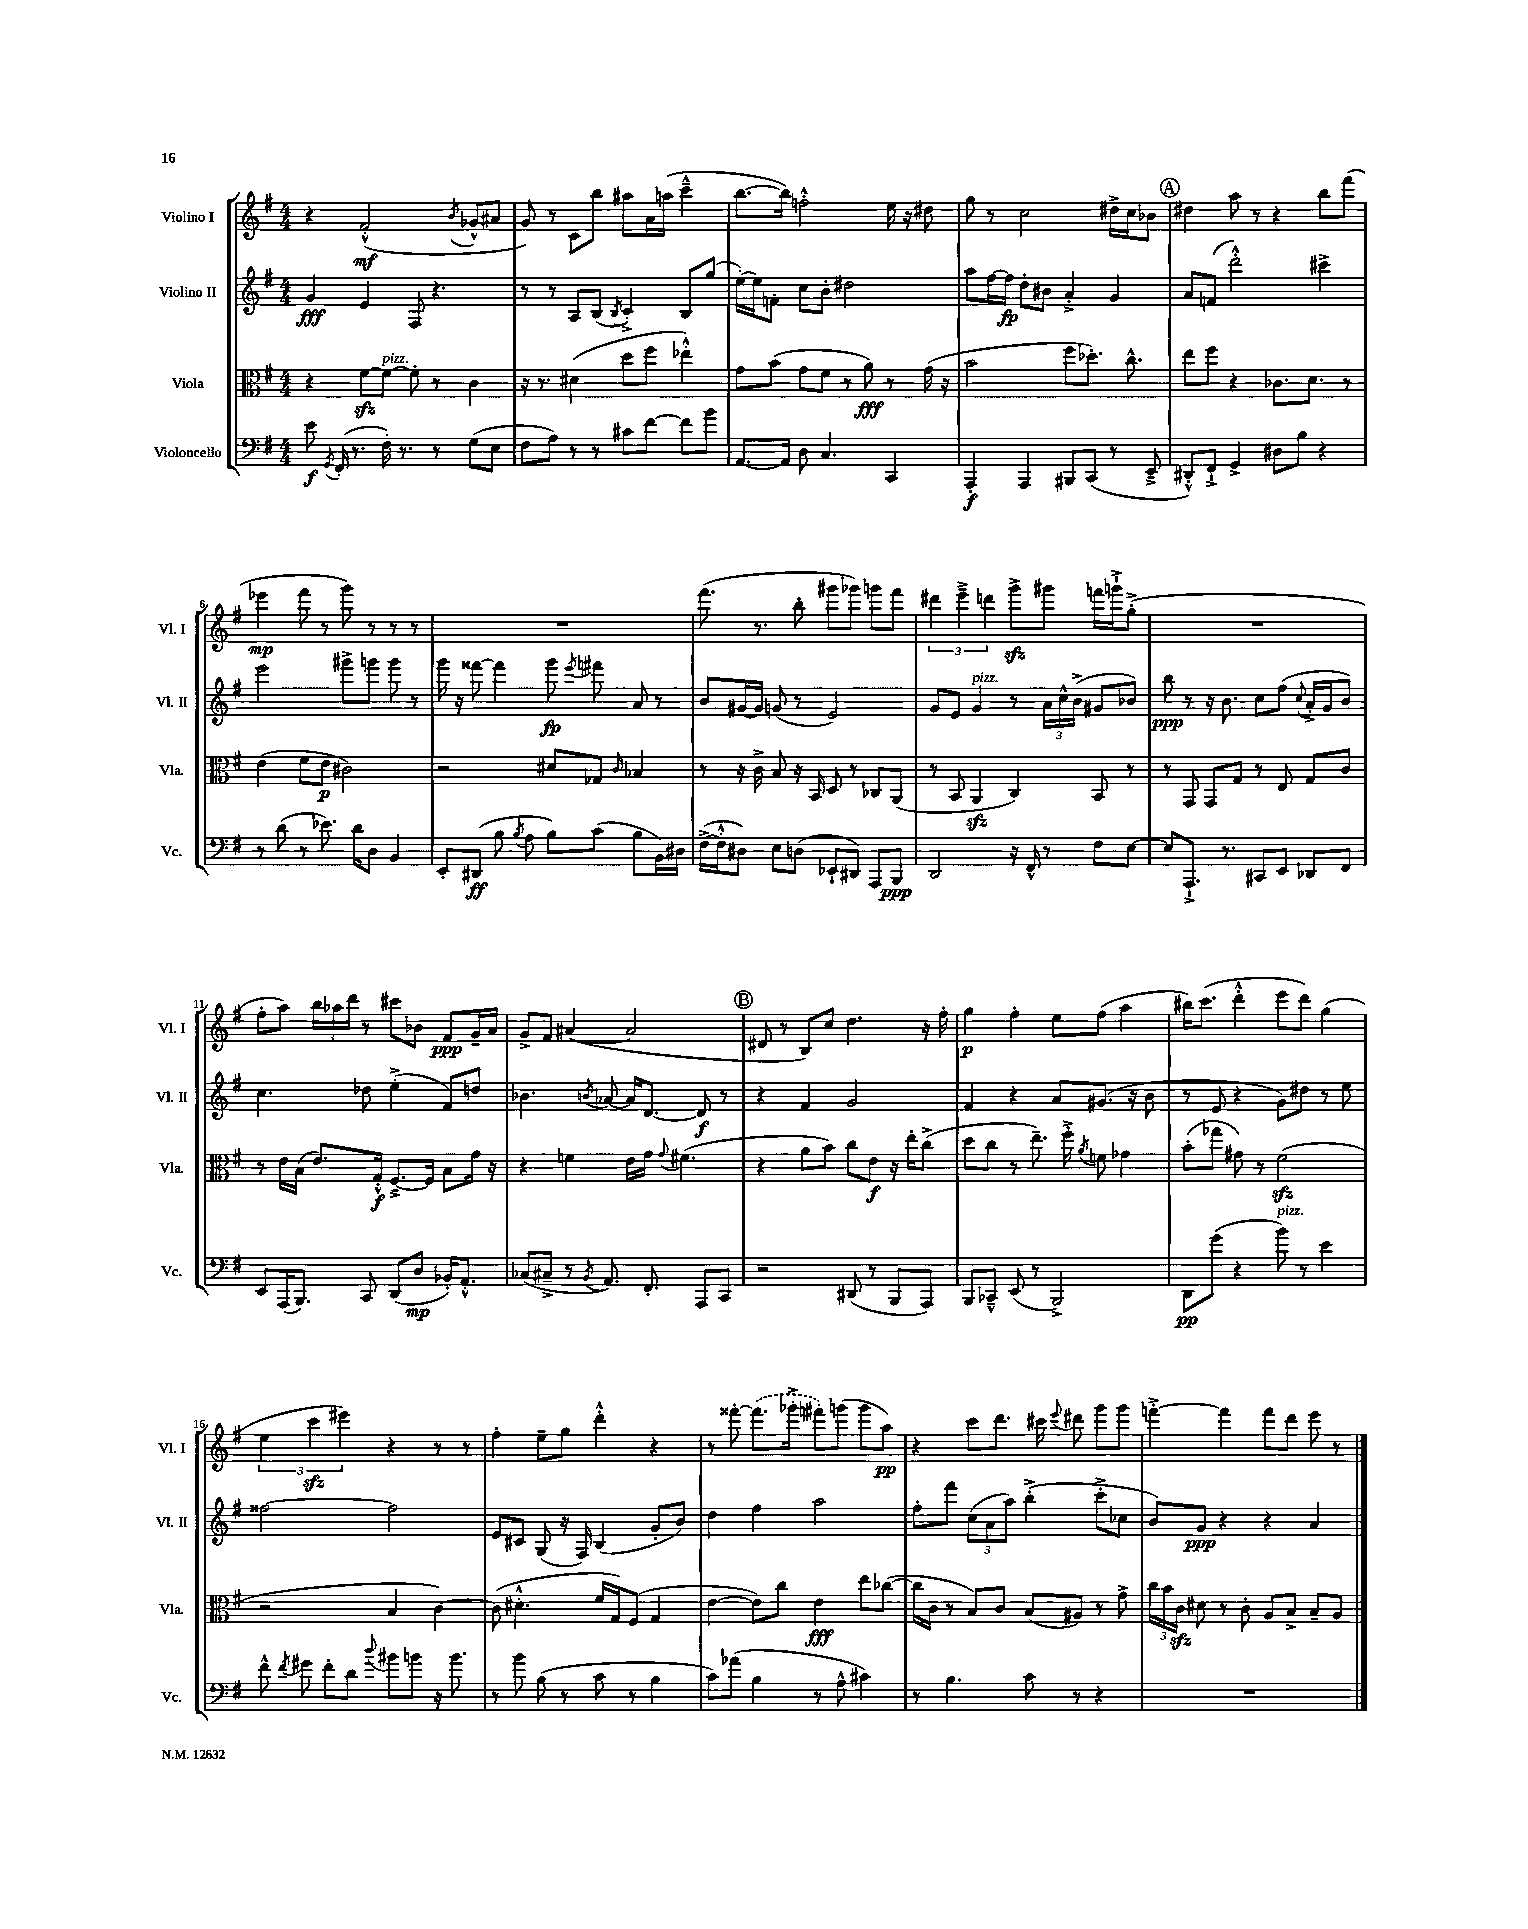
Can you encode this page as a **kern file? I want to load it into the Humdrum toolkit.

**kern	**dynam	**kern	**dynam	**kern	**dynam	**kern	**dynam
*part4	*part4	*part3	*part3	*part2	*part2	*part1	*part1
*staff4	*staff4	*staff3	*staff3	*staff2	*staff2	*staff1	*staff1
*I"Violoncello	*	*I"Viola	*	*I"Violino II	*	*I"Violino I	*
*I'Vc.	*	*I'Vla.	*	*I'Vl. II	*	*I'Vl. I	*
*clefF4	*	*clefC3	*	*clefG2	*	*clefG2	*
*k[f#]	*	*k[f#]	*	*k[f#]	*	*k[f#]	*
*M4/4	*	*M4/4	*	*M4/4	*	*M4/4	*
=1	=1	=1	=1	=1	=1	=1	=1
8e\	f	4r	.	4g/	fff	4r	.
8qGG/	.	.	.	.	.	.	.
(16FF#'/	.	.	.	.	.	.	.
8.r	.	.	.	.	.	.	.
.	.	[8f#zz\L	.	4e/	.	(2f#'^^/	mf
!	!	!LO:TX:a:i:t=pizz.	!	!	!	!	!
16F#'\)	.	8f#\J_	.	.	.	.	.
8.r	.	.	.	.	.	.	.
.	.	8f#'\]	.	8F#/	.	.	.
8r	.	8r	.	4.r	.	.	.
.	.	.	.	.	.	8qb/	.
(8G\L	.	4c\	.	.	.	8g-X^^/L	.
8E\J	.	.	.	.	.	8a#X/J	.
=2	=2	=2	=2	=2	=2	=2	=2
8F#\L	.	16r	.	8r	.	8g/)	.
.	.	8.r	.	.	.	.	.
8A\J)	.	.	.	8r	.	8r	.
8r	.	(4d#X\	.	8A/L	.	8c\L	.
8r	.	.	.	(8B/J	.	8bb\J	.
.	.	.	.	8qB/	.	.	.
8c#X\L	.	8dd\L	.	4c'^/)	.	8aa#X\L	.
[8f#\J	.	8ff#\J	.	.	.	16a\L	.
.	.	.	.	.	.	(16aan\JJ	.
8f#\L]	.	4ee-X'^^\)	.	8B/L	.	4ccc~^^\	.
8b\J	.	.	.	(8gg/J	.	.	.
=3	=3	=3	=3	=3	=3	=3	=3
[8.AA/L	.	8g\L	.	[16ee'\LL)	.	[8.bb\L	.
.	.	.	.	16ee\J]	.	.	.
.	.	(8b\J	.	8fn'\J	.	.	.
16AA/Jk]	.	.	.	.	.	16bb\Jk])	.
8D\	.	8g\L	.	8cc\L	.	2ffn'^^\	.
4.C/	.	8f#\J	.	8b'\J	.	.	.
.	.	8r	.	2dd#X\	.	.	.
.	.	8a\)	fff	.	.	.	.
4CC/	.	8r	.	.	.	16ee\	.
.	.	.	.	.	.	16r	.
.	.	(16g\	.	.	.	8dd#X\	.
.	.	16r	.	.	.	.	.
=4	=4	=4	=4	=4	=4	=4	=4
4AAA'/	f	2b\	.	8aa\L	.	8gg\	.
.	.	.	.	[16ff#\L	.	8r	.
.	.	.	.	16ff#\JJ]	fp	.	.
4AAA/	.	.	.	8dd'\L	.	2cc\	.
.	.	.	.	8b#X\J	.	.	.
8BBB#X/L	.	8ff#\L	.	4a'^/	.	.	.
(8CC/J	.	8.dd-X'\J)	.	.	.	.	.
8r	.	.	.	4g/	.	16dd#X^\LL	.
.	.	8.cc^^\	.	.	.	16cc\J	.
8EE~^/	.	.	.	.	.	8b-X\J	.
!!LO:REH:place=s1:t=A
=5	=5	=5	=5	=5	=5	=5	=5
8DD#X'^^/L)	.	8ee\L	.	8a/L	.	4dd#X\	.
8FF#`^/J	.	8ff#\J	.	(8fn/J	.	.	.
4GG^/	.	4r	.	2ddd'^^\)	.	8aa\	.
.	.	.	.	.	.	8r	.
8D#X\L	.	8.c-X\L	.	.	.	4r	.
8B\J	.	.	.	.	.	.	.
.	.	8.d\J	.	.	.	.	.
4r	.	.	.	4ccc#X^\	.	8bb\L	.
.	.	8r	.	.	.	(8fff#\J	.
!!LO:LB:g=z
=6	=6	=6	=6	=6	=6	=6	=6
8r	.	(4e\	.	2eee\	.	4eee-X\	mp
(8d\	.	.	.	.	.	.	.
8r	.	8f#\L	.	.	.	8fff#\	.
8.e-X\)	.	8e\J	p	.	.	8r	.
.	.	2c#X\)	.	8ggg#X^\L	.	8ggg\)	.
16d\KL	.	.	.	.	.	.	.
8D\J	.	.	.	8gggn\J	.	8r	.
4BB/	.	.	.	8ggg\	.	8r	.
.	.	.	.	8r	.	8r	.
=7	=7	=7	=7	=7	=7	=7	=7
8EE'/L	.	2r	.	16ggg\	.	1r	.
.	.	.	.	16r	.	.	.
(8DD#X/J	ff	.	.	[8fff##X\	.	.	.
8B\	.	.	.	4fff##\]	.	.	.
8qB/	.	.	.	.	.	.	.
8A\	.	.	.	.	.	.	.
8B\L)	.	8d#X/L	.	8ggg\	fp	.	.
.	.	.	.	8qeee/	.	.	.
(8c\J	.	8G-X/J	.	8fff#X\	.	.	.
.	.	16qqc/	.	.	.	.	.
8B\L	.	4B-X/	.	8a/	.	.	.
16BB\L)	.	.	.	8r	.	.	.
16D#X\JJ	.	.	.	.	.	.	.
=8	=8	=8	=8	=8	=8	=8	=8
([16F#^\LL	.	8r	.	8b/L	.	(8.fff#\	.
16F#'^^\J]	.	.	.	.	.	.	.
8D#X\J)	.	16r	.	[16g#X/L	.	.	.
.	.	16c^\	.	16g#/JJ]	.	8.r	.
8E\L	.	8B/	.	(8gn/	.	.	.
(8Dn\J	.	16r	.	8r	.	8bb'\	.
.	.	16BB/	.	.	.	.	.
8EE-X`/L	.	8D/	.	2e/)	.	8ggg#X\L	.
8DD#X/J)	.	8r	.	.	.	8ggg-X\J)	.
8AAA/L	.	8C-X/L	.	.	.	8gggn\L	.
8BBB/J	ppp	(8AA/J	.	.	.	8fff#\J	.
=9	=9	=9	=9	=9	=9	=9	=9
2DD/	.	8r	.	8g/L	.	6ddd#X\	.
.	.	8BB/	.	8e/J	.	.	.
.	.	.	.	.	.	6eee~^\	.
!	!	!	!	!LO:TX:a:i:t=pizz.	!	!	!
.	.	4AAzz/	.	4g/	.	.	.
.	.	.	.	.	.	6dddn\	.
16r	.	4C/)	.	8r	.	8gggzz^\L	.
16FF#^^/	.	.	.	.	.	.	.
8r	.	.	.	24a\LL	.	8ggg#X\J	.
.	.	.	.	24cc^^\	.	.	.
.	.	.	.	(24b^\JJ	.	.	.
8F#\L	.	8BB/	.	8g#X/L	.	16fffn\LL	.
.	.	.	.	.	.	16gggn`^\J	.
[8E\J	.	8r	.	8b-X/J)	.	(8gg'^\J	.
=10	=10	=10	=10	=10	=10	=10	=10
8E/L]	.	8r	.	8bb\	ppp	1r	.
8.AAA`^/J	.	8GG/	.	8r	.	.	.
.	.	8GG/L	.	16r	.	.	.
8.r	.	.	.	8.b\	.	.	.
.	.	8G/J	.	.	.	.	.
8CC#X/L	.	8r	.	8cc\L	.	.	.
8EE/J	.	8E/	.	(8ff#\J	.	.	.
.	.	.	.	8qqcc/	.	.	.
8DD-X/L	.	8G/L	.	16a'^/LL	.	.	.
.	.	.	.	16g/J	.	.	.
8FF#/J	.	8c/J	.	8b/J)	.	.	.
!!LO:LB:g=z
=11	=11	=11	=11	=11	=11	=11	=11
8EE/L	.	8r	.	4.cc\	.	8ff#'\L	.
(16AAA/K	.	16e\LL	.	.	.	8aa\J)	.
8.BBB/J)	.	(16B\JJ	.	.	.	.	.
.	.	8.e/L)	.	.	.	24bb\LL	.
.	.	.	.	.	.	24aa-X\	.
.	.	.	.	.	.	24ddd\JJ	.
8CC/	.	.	.	8dd-X\	.	8r	.
.	.	16G'^^/Jk	f	.	.	.	.
(8DD/L	.	[8.F#~^/L	.	(4ee'^\	.	8ccc#X\L	.
8D/J	mp	.	.	.	.	8b-X\J	.
.	.	16F#/Jk]	.	.	.	.	.
16BB-X'/KL)	.	8B\L	.	8f#/L)	.	8f#/L	ppp
8.AA'^^/J	.	.	.	.	.	.	.
.	.	16g\Jk	.	8ddn/J	.	16g~/L	.
.	.	16r	.	.	.	16a/JJ	.
=12	=12	=12	=12	=12	=12	=12	=12
(8C-X/L	.	4r	.	4.b-X\	.	8g^/L	.
8C#X~^/J	.	.	.	.	.	8f#/J	.
8r	.	4fn\	.	.	.	([4a#X/	.
8qBB/	.	.	.	8qbn/	.	.	.
8.AA/)	.	.	.	[8a-X/	.	.	.
.	.	16e\LL	.	16a-/KL]	.	2a#/]	.
8.FF#'/	.	16g\JJ	.	[8.d/J	.	.	.
.	.	8qqg/	.	.	.	.	.
.	.	(4.f#X\	.	.	.	.	.
8AAA/L	.	.	.	8d/]	f	.	.
8CC/J	.	.	.	8r	.	.	.
!!LO:REH:place=s1:t=B
=13	=13	=13	=13	=13	=13	=13	=13
2r	.	4r	.	4r	.	8d#X/	.
.	.	.	.	.	.	8r	.
.	.	8a\L	.	4f#/	.	8B/L)	.
.	.	8b\J)	.	.	.	8cc/J	.
(8DD#X/	.	8cc\L	.	2g/	.	4.dd\	.
8r	.	8e\J	f	.	.	.	.
8BBB/L	.	16r	.	.	.	.	.
.	.	16ee'\KL	.	.	.	.	.
8AAA/J)	.	(8cc^\J	.	.	.	16r	.
.	.	.	.	.	.	16ff#'\	.
=14	=14	=14	=14	=14	=14	=14	=14
8BBB/L	.	8dd\L	.	4f#/	.	4gg\	p
8CC-X~^^/J	.	8cc\J	.	.	.	.	.
(8EE/	.	8r	.	4r	.	4ff#'\	.
8r	.	8.ee~\)	.	.	.	.	.
2BBB^/)	.	.	.	8a/L	.	8ee\L	.
.	.	16ff#'^\	.	.	.	.	.
.	.	8qa/	.	.	.	.	.
.	.	8fn\	.	(8.g#X/J	.	(8ff#\J	.
.	.	4g-X\	.	.	.	4aa\	.
.	.	.	.	16r	.	.	.
.	.	.	.	8b\	.	.	.
=15	=15	=15	=15	=15	=15	=15	=15
8DD\L	pp	(8b'\L	.	8r	.	16bb#X\KL)	.
.	.	.	.	.	.	(8.ccc\J	.
(8g\J	.	8gg-X\J	.	8e/	.	.	.
4r	.	8g#X\)	.	4r	.	4ddd'^^\	.
.	.	8r	.	.	.	.	.
!LO:TX:a:i:t=pizz.	!	!	!	!	!	!	!
8b\)	.	(2f#zz\	.	8g\L)	.	8eee\L	.
8r	.	.	.	8dd#X\J	.	8ddd\J)	.
4e\	.	.	.	8r	.	(4gg\	.
.	.	.	.	8ee\	.	.	.
!!LO:LB:g=z
=16	=16	=16	=16	=16	=16	=16	=16
8f#^^\	.	2r	.	[2ff##X\	.	6ee\	.
8qf#/	.	.	.	.	.	.	.
8g#X\	.	.	.	.	.	.	.
.	.	.	.	.	.	6ccczz\	.
8f#'\L	.	.	.	.	.	.	.
.	.	.	.	.	.	6eee#X\)	.
8d\J	.	.	.	.	.	.	.
8qqdd/	.	.	.	.	.	.	.
8b#X\L	.	4B/	.	2ff##\]	.	4r	.
8bn\J	.	.	.	.	.	.	.
16r	.	[4c\)	.	.	.	8r	.
8.b\	.	.	.	.	.	.	.
.	.	.	.	.	.	8r	.
=17	=17	=17	=17	=17	=17	=17	=17
8r	.	(8c\]	.	8e/L	.	4ff#'\	.
8b\	.	4.d#X'^^\	.	8c#X/J	.	.	.
(8B\	.	.	.	(8G/	.	8ee~\L	.
8r	.	.	.	16r	.	8gg\J	.
.	.	.	.	16F#/)	.	.	.
8c\	.	16f#/LL	.	(4B/	.	4ddd'^^\	.
.	.	16G/J)	.	.	.	.	.
8r	.	(8F#/J	.	.	.	.	.
4B\	.	4G/	.	8g'/L	.	4r	.
.	.	.	.	8b/J)	.	.	.
=18	=18	=18	=18	=18	=18	=18	=18
8c\L)	.	[4e\	.	4dd\	.	8r	.
(8a-X\J	.	.	.	.	.	[8fff##X'\	.
4B\	.	8e\L])	.	4ff#\	.	(8.fff##\L]	.
.	.	8cc\J	.	.	.	.	.
.	.	.	.	.	.	16ggg-X'^\Jk	.
8r	.	4e\	fff	2aa\	.	8fff#X'\L)	.
8A^^\	.	.	.	.	.	(8gggn\J	.
4c#X\)	.	8ee\L	.	.	.	8ggg\L	.
.	.	([8cc-X\J	.	.	.	8aa\J)	pp
=19	=19	=19	=19	=19	=19	=19	=19
8r	.	16cc-\LL]	.	8ff#'\L	.	4r	.
.	.	16c\JJ	.	.	.	.	.
4.B\	.	8r	.	8fff#\J	.	.	.
.	.	8B/L)	.	(12cc\L	.	8ccc\L	.
.	.	.	.	12a\	.	.	.
.	.	8c/J	.	.	.	8.ddd\J	.
.	.	.	.	12aa\J)	.	.	.
8c\	.	(8B/L	.	(4bb'^\	.	.	.
.	.	.	.	.	.	16ccc#X\	.
.	.	.	.	.	.	8qqeee/	.
8r	.	8A#X/J)	.	.	.	8ddd#X\	.
4r	.	8r	.	8ccc'^\L	.	8ggg\L	.
.	.	8g^\	.	8cc-X\J	.	8ggg\J	.
=20	=20	=20	=20	=20	=20	=20	=20
1r	.	24cc\LL	.	8b/L)	.	[4fffn'^\	.
.	.	24b\	.	.	.	.	.
.	.	24czz\JJ	.	.	.	.	.
.	.	8d#X\	.	8g/J	ppp	.	.
.	.	8r	.	4r	.	4fff\]	.
.	.	8c'\	.	.	.	.	.
.	.	8A/L	.	4r	.	8fff\L	.
.	.	8B^/J	.	.	.	8ddd\J	.
.	.	8B~/L	.	4a/	.	8eee\	.
.	.	8A/J	.	.	.	8r	.
==	==	==	==	==	==	==	==
*-	*-	*-	*-	*-	*-	*-	*-
